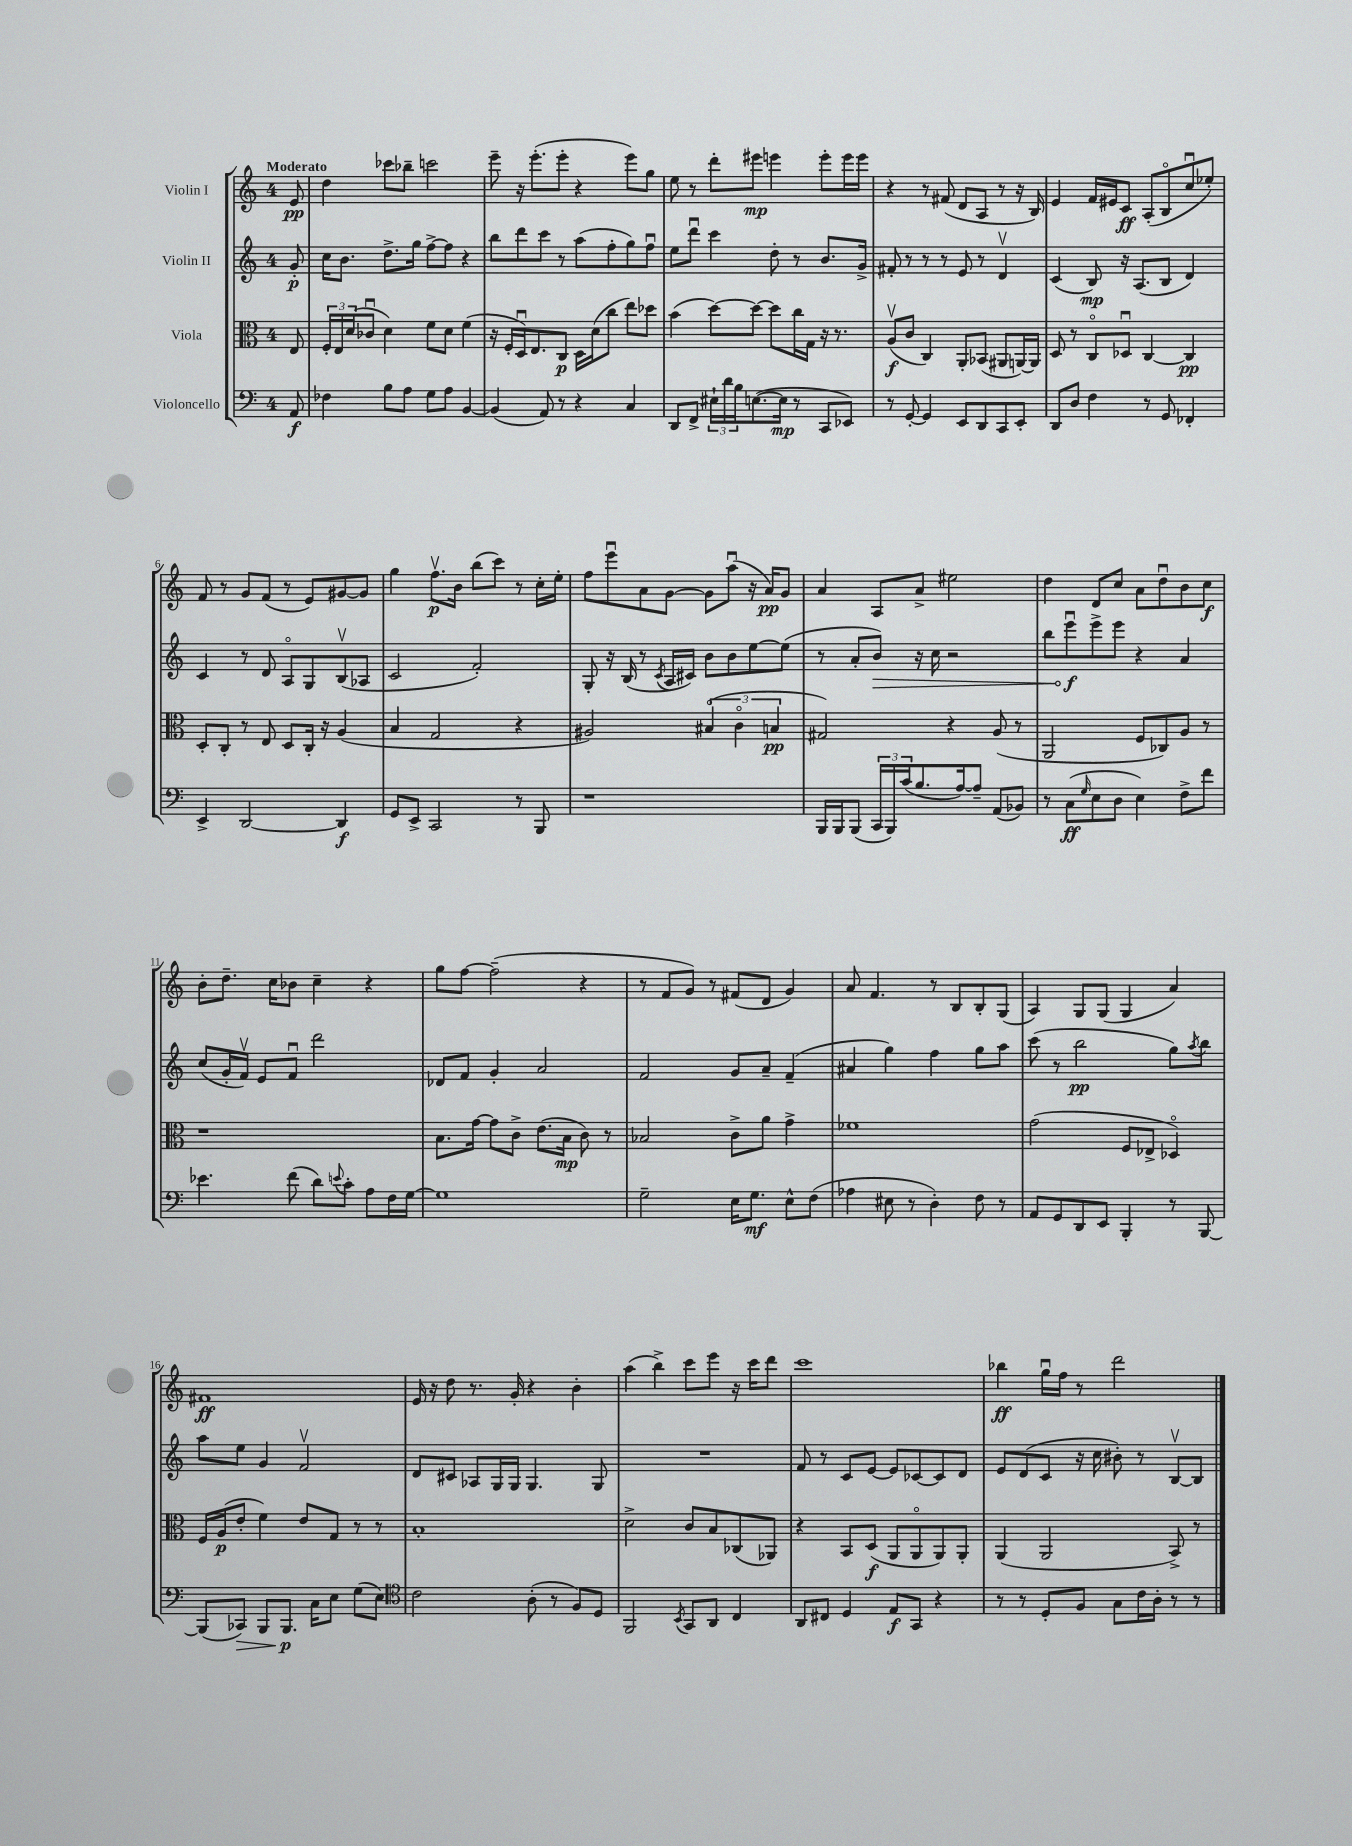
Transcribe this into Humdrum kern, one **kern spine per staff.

**kern	**kern	**kern	**kern
*staff4	*staff3	*staff2	*staff1
*clefF4	*clefC3	*clefG2	*clefG2
*k[]	*k[]	*k[]	*k[]
*M4/4	*M4/4	*M4/4	*M4/4
8AA	8E	8g'	8e
=	=	=	=
4F-	24F'	16cc	4dd
.	24E	.	.
.	.	8.b	.
.	(24d	.	.
.	8c-u	.	.
8B	4d)	8.dd^	8ccc-
8A	.	.	8bb-~
.	.	16gg	.
8G	8f	[8ff^	2ccc
8A	8d	8ff]	.
[4BB	(4f	4r	.
=	=	=	=
(4BB]	16r	8bb	8eee~
.	16F'	.	.
.	16Du)	8ddd	16r
.	8.E	.	(8.eee'
8AA)	.	8ccc	.
8r	8C	8r	8eee'
4r	16D	(8aa	4r
.	(16d	.	.
.	8cc	8ff'	.
4C	8ee)	8gg)	8eee)
.	8dd-	8ffu	8gg
=	=	=	=
8DD	(4b	8ee	8ee
8FF^	.	8dddu	8r
24E#`	[8dd)	4ccc	8ddd'
24d	.	.	.
24B	.	.	.
([8.E	8dd_	.	8eee#
.	8dd]	8dd'	4eee
16E]	.	.	.
8r	16cc	8r	.
.	16G	.	.
8CC	16r	8.b	8eee'
.	8.r	.	.
8EE-)	.	.	16eee
.	.	16g^	16eee
=	=	=	=
8r	(8Av	8f#'	4r
[8GG'	8c	8r	.
4GG]	4C)	8r	8r
.	.	8r	(8f#
8EE	8AA'	8e	8d
8DD	(8BB-	8r	8A
8CC	8AA#	4dv	8r
8EE'	[16AA)	.	16r
.	16AA]	.	16B)
=	=	=	=
8DD	8D	(4c	4e
8D	8r	.	.
4F	8Co	8B)	16f
.	.	.	16e#
.	8D-u	16r	8c
.	.	(8.A	.
8r	[4C	.	(8A'
8GG	.	8B	8Bo
4FF-'	4C]	4d)	8ccu
.	.	.	8ee-')
=	=	=	=
4EE^	8D'	4c	8f
.	8C'	.	8r
[2DD	8r	8r	8g
.	8E	8d	(8f
.	8D	8Ao	8r
.	16C'	8G	8e)
.	16r	.	.
4DD]	(4A	(8Bv	[8g#
.	.	8A-	8g#]
=	=	=	=
8GG	4B	2c	4gg
8EE^	.	.	.
2CC	2G	.	8.ffv
.	.	.	16b
.	.	2f')	(8bb
.	.	.	8ccc)
8r	4r	.	8r
8BBB	.	.	16cc'
.	.	.	16ee'
=	=	=	=
1r	2A#)	8G'	8ff
.	.	16r	8eeeu
.	.	(16B	.
.	.	8r	8a
.	.	8qc	.
.	.	16A	[8g
.	.	16c#)	.
.	(6B#o	8b	8g]
.	.	8b	(8aau
.	6co	.	.
.	.	[8ee	16r
.	.	.	16a)
.	6B	.	.
.	.	(8ee]	8g
=	=	=	=
16BBB	2G#)	8r	4a
16BBB	.	.	.
(8BBB	.	8a'	.
24CC	.	8b)	8A
24BBB)	.	.	.
(24c	.	.	.
8.B	.	16r	8a^
.	.	16cc	.
.	4r	2r	2ee#
[16A)	.	.	.
8A~]	.	.	.
(8AA	(8A	.	.
8BB-)	8r	.	.
=	=	=	=
8r	2AA	8bb	4dd
(8C	.	8eeeu	.
16qqG	.	.	.
8E	.	8eee^	8d
8D	.	8eee	8cc
4E)	8F	4r	8a
.	8C-)	.	8ddu
8F^	8A	4a	8b
8f	8r	.	8cc
=	=	=	=
4.e-	1r	(8cc	8b'
.	.	16g'	8.dd~
.	.	16fv)	.
.	.	8e	.
.	.	.	16cc
(8f	.	8fu	8b-
8d)	.	2ddd	4cc~
8qqe	.	.	.
8c'	.	.	.
8A	.	.	4r
16F	.	.	.
[16G	.	.	.
=	=	=	=
1G]	8.B	8d-	8gg
.	.	8f	[8ff
.	[16g	.	.
.	8g]	4g'	(2ff~]
.	8c^	.	.
.	(8.e	2a	.
.	16B	.	.
.	8c)	.	4r
.	8r	.	.
=	=	=	=
2G~	2B-	2f	8r
.	.	.	8f
.	.	.	8g)
.	.	.	8r
16E	8c^	8g	(8f#
8.G	.	.	.
.	8a	8a~	8d
8E^^	4g^	(4f~	4g)
(8F	.	.	.
=	=	=	=
4A-	1f-	4a#	8a
.	.	.	4.f
8E#	.	4gg)	.
8r	.	.	.
4D')	.	4ff	8r
.	.	.	8B
8F	.	8gg	8B'
8r	.	8aa	(8G
=	=	=	=
8AA	(2g	(8ccc	4A)
8GG	.	8r	.
8DD	.	2bb	8G
8EE	.	.	(8G
4BBB'	8F	.	4G
.	8E-^	.	.
8r	4D-o)	8gg)	4a)
.	.	8qaa	.
[8BBB	.	8bb	.
=	=	=	=
(8BBB]	16F	8aa	1f#
.	(16A	.	.
8CC-)	8e'	8ee	.
8BBB	4f)	4g	.
8.BBB	.	.	.
.	8e	2fv	.
16C	.	.	.
8E	8G	.	.
(8G	8r	.	.
8E)	8r	.	.
=	=	=	=
*clefC4	*	*	*
2c	1B'	8d	16e
.	.	.	16r
.	.	8c#	8dd
.	.	8A-	8.r
.	.	16G	.
.	.	16G	16g'
(8A'	.	4.G	4r
8r	.	.	.
8F)	.	.	4b'
8D	.	8G	.
=	=	=	=
2FF	2d^	1r	(4aa
.	.	.	4bb^)
8qBB	.	.	.
8GG	8c	.	8ccc
8AA	8B	.	8eee
4C	(8C-	.	16r
.	.	.	16ccc
.	8AA-)	.	8ddd
=	=	=	=
8AA	4r	8f	1ccc
8C#	.	8r	.
4D	8BB	8c	.
.	(8D	[8e	.
8E	8AA	8e]	.
8GG	8AAo	[8c-	.
4r	8AA)	8c-]	.
.	8AA'	8d	.
=	=	=	=
8r	(4AA	8e	4bb-
8r	.	(8d	.
8D'	2AA	8c	16ggu
.	.	.	16ff
8F	.	16r	8r
.	.	16cc	.
8G	.	8b#')	2ddd
16c	.	8r	.
16A'	.	.	.
8r	8BB^)	[8Bv	.
8r	8r	8B]	.
==	==	==	==
*-	*-	*-	*-
